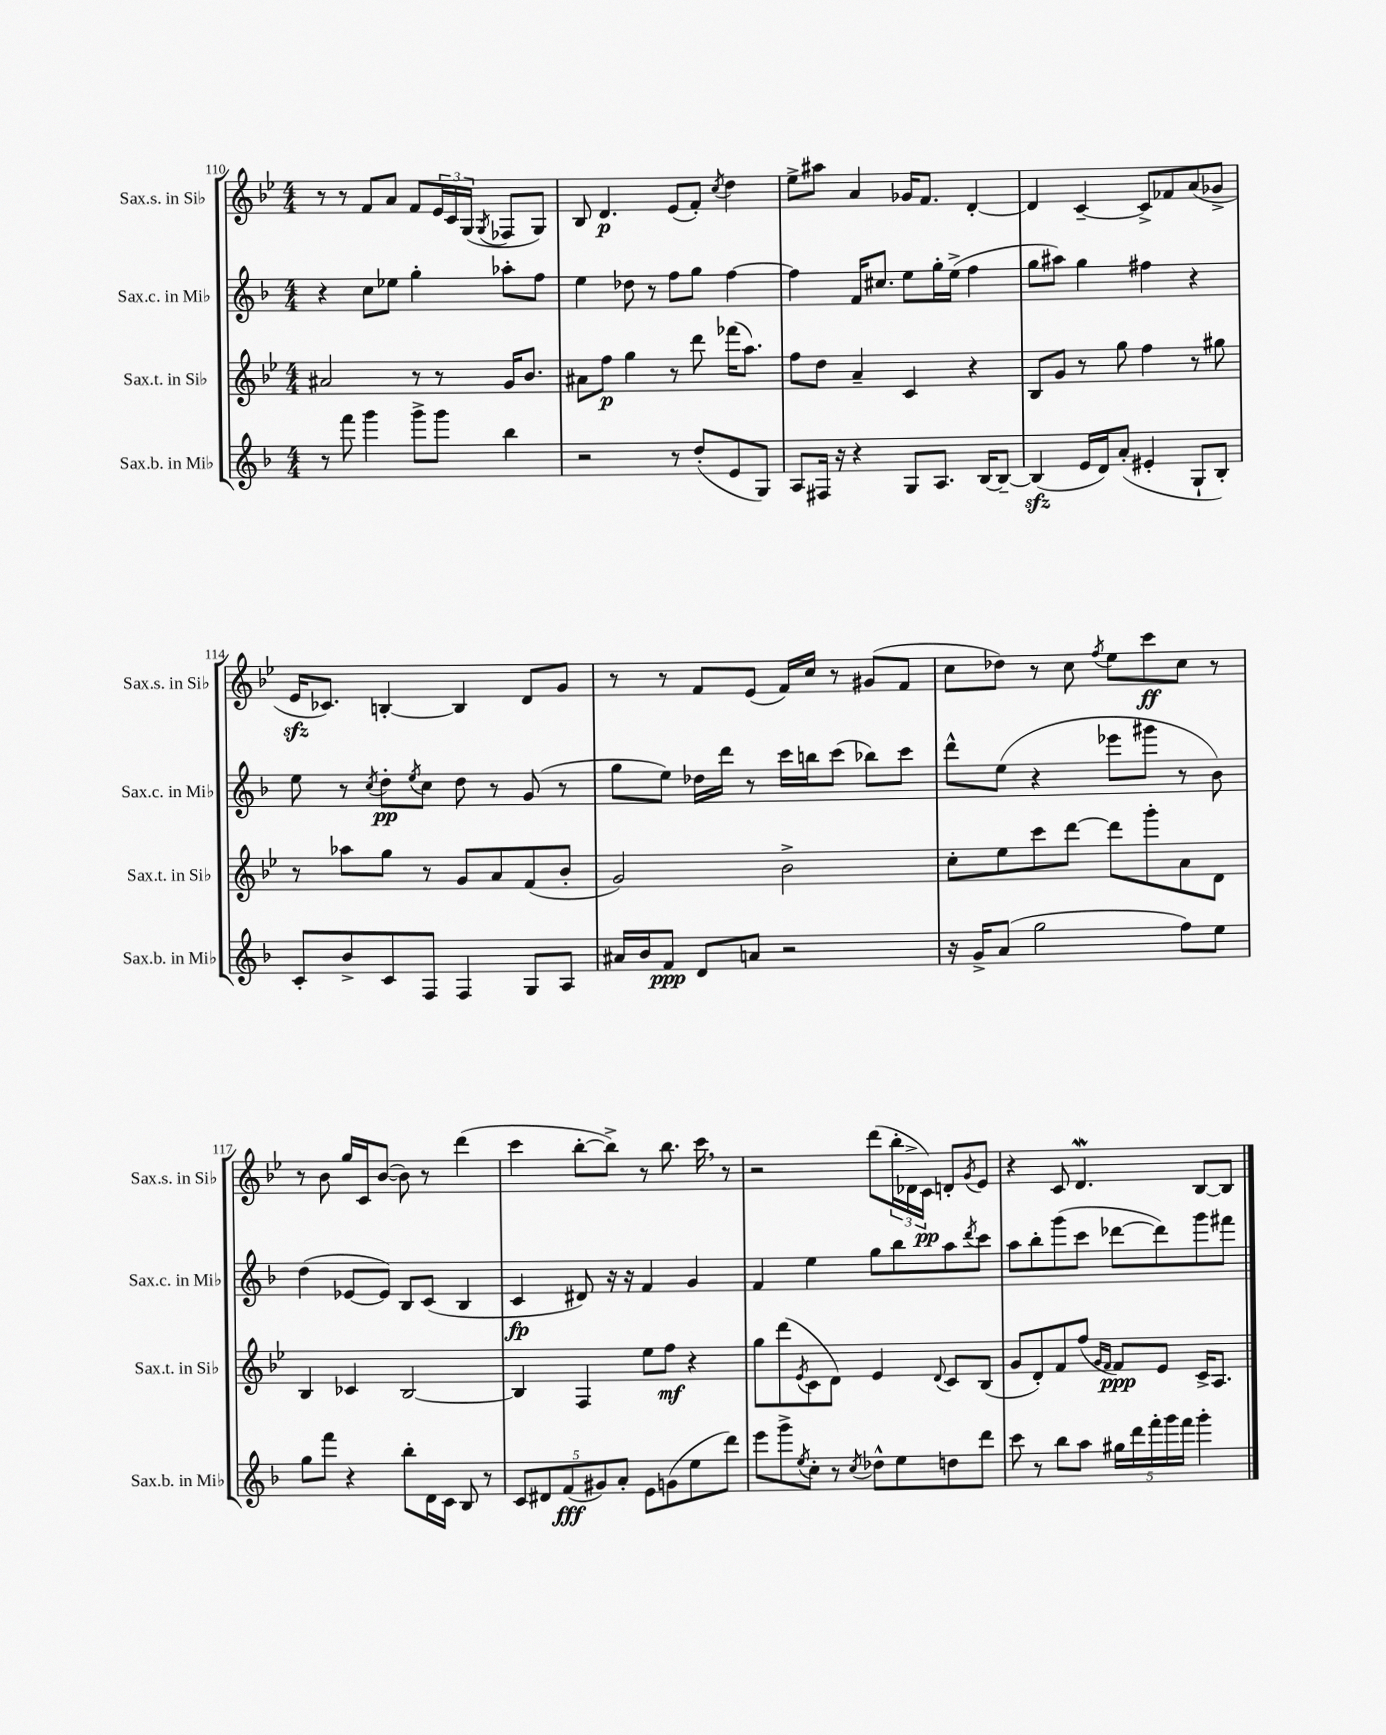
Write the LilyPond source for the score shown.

<<
\new StaffGroup <<
\new Staff = "s0" \with { instrumentName = "Sax.s. in Sib" shortInstrumentName = "Sax.s. in Sib" } {
    \clef treble \key bes \major \numericTimeSignature \time 4/4
    r8 r8 f'8 a'8 f'8 \tuplet 3/2 { ees'16 c'16 g16( } \acciaccatura { g8 } fes8 g8) |
    bes8 d'4.\p ees'8( f'8-.) \acciaccatura { c''8 } d''4 |
    ees''8-> ais''8 a'4 ges'16 f'8. d'4~-. |
    d'4 c'4~-- c'8-> fes'8 a'8( ges'8-> |
    ees'16\sfz ces'8.) b4~-. b4 d'8 g'8 |
    r8 r8 f'8 ees'8( f'16) c''16 r8 gis'8( f'8 |
    c''8 des''8) r8 c''8 \acciaccatura { f''8 } ees''8 c'''8\ff c''8 r8 |
    r8 bes'8 g''16 c'16 bes'8~( bes'8) r8 d'''4( |
    c'''4 bes''8~-. bes''8->) r8 bes''8. c'''16 \breathe r8 |
    r2 d'''8( \tuplet 3/2 { bes''16-. des'16-> c'16\pp) } d'8-. \acciaccatura { g'8 } ees'8 |
    r4 c'8 d'4.\mordent bes8~ bes8 \bar "|." |
}
\new Staff = "s1" \with { instrumentName = "Sax.c. in Mib" shortInstrumentName = "Sax.c. in Mib" } {
    \clef treble \key f \major \numericTimeSignature \time 4/4
    r4 c''8 ees''8 g''4-. aes''8-. f''8 |
    e''4 des''8 r8 f''8 g''8 f''4~ |
    f''4 f'16 cis''8. e''8 g''16-. e''16->( f''4 |
    g''8 ais''8) g''4 fis''4 r4 |
    e''8 r8 \acciaccatura { c''8 } d''8-.\pp \acciaccatura { e''8 } c''8 d''8 r8 g'8( r8 |
    g''8 e''8) des''16 d'''16 r8 c'''16 b''16 c'''8( bes''8) c'''8 |
    d'''8-^ e''8( r4 ees'''8 gis'''8 r8 bes'8) |
    d''4( ees'8~ ees'8) bes8 c'8( bes4 |
    c'4\fp dis'8) r16 r16 f'4 g'4 |
    f'4 e''4 g''8 bes''8 a''8 \acciaccatura { d'''8 } c'''8 |
    a''8 bes''8-. g'''8( c'''8 des'''8~ des'''8) g'''8 fis'''8 \bar "|." |
}
\new Staff = "s2" \with { instrumentName = "Sax.t. in Sib" shortInstrumentName = "Sax.t. in Sib" } {
    \clef treble \key bes \major \numericTimeSignature \time 4/4
    ais'2 r8 r8 g'16 bes'8. |
    ais'8 f''8\p g''4 r8 d'''8 fes'''16( a''8.) |
    f''8 d''8 a'4-- c'4 r4 |
    bes8 g'8 r8 g''8 f''4 r8 gis''8 |
    r8 aes''8 g''8 r8 g'8 a'8 f'8( bes'8-. |
    g'2) bes'2-> |
    c''8-. ees''8 c'''8 d'''8~ d'''8 g'''8-. a'8 d'8 |
    bes4 ces'4 bes2~ |
    bes4 f4 ees''8 f''8\mf r4 |
    g''8 d'''8( \acciaccatura { ees'8 } c'8 d'8) ees'4 \appoggiatura { d'8 } c'8 bes8( |
    g'8 d'8-.) f'8 f''8( \grace { g'16 f'16 } f'8\ppp) ees'8 c'16-> a8. \bar "|." |
}
\new Staff = "s3" \with { instrumentName = "Sax.b. in Mib" shortInstrumentName = "Sax.b. in Mib" } {
    \clef treble \key f \major \numericTimeSignature \time 4/4
    r8 f'''8 g'''4 g'''8-> g'''8 bes''4 |
    r2 r8 d''8-.( e'8 g8) |
    a8 fis16 r16 r4 g8 a8. bes16~ bes8~-- |
    bes4\sfz( e'16 d'16) a'8-.( eis'4-. g8-! bes8-.) |
    c'8-. bes'8-> c'8 f8 f4 g8 a8 |
    ais'16 bes'16 f'8\ppp d'8 a'8 r2 |
    r16 g'16-> a'8( g''2 f''8) e''8 |
    g''8 f'''8 r4 bes''8-. d'16 c'16 bes8 r8 |
    \tuplet 5/4 { c'8 dis'8 f'8\fff( gis'8) a'8-. } e'8 g'8( e''8 d'''8) |
    e'''8 g'''8-> \acciaccatura { e''8 } c''8-. r8 \acciaccatura { c''8 } des''8-^ e''8 d''8 d'''8 |
    c'''8 r8 bes''8 a''8 \tuplet 5/4 { gis''16 d'''16 f'''16-. g'''16 f'''16 } g'''4-. \bar "|." |
}
>>
>>
\layout { \context { \Score currentBarNumber = #110 } }
